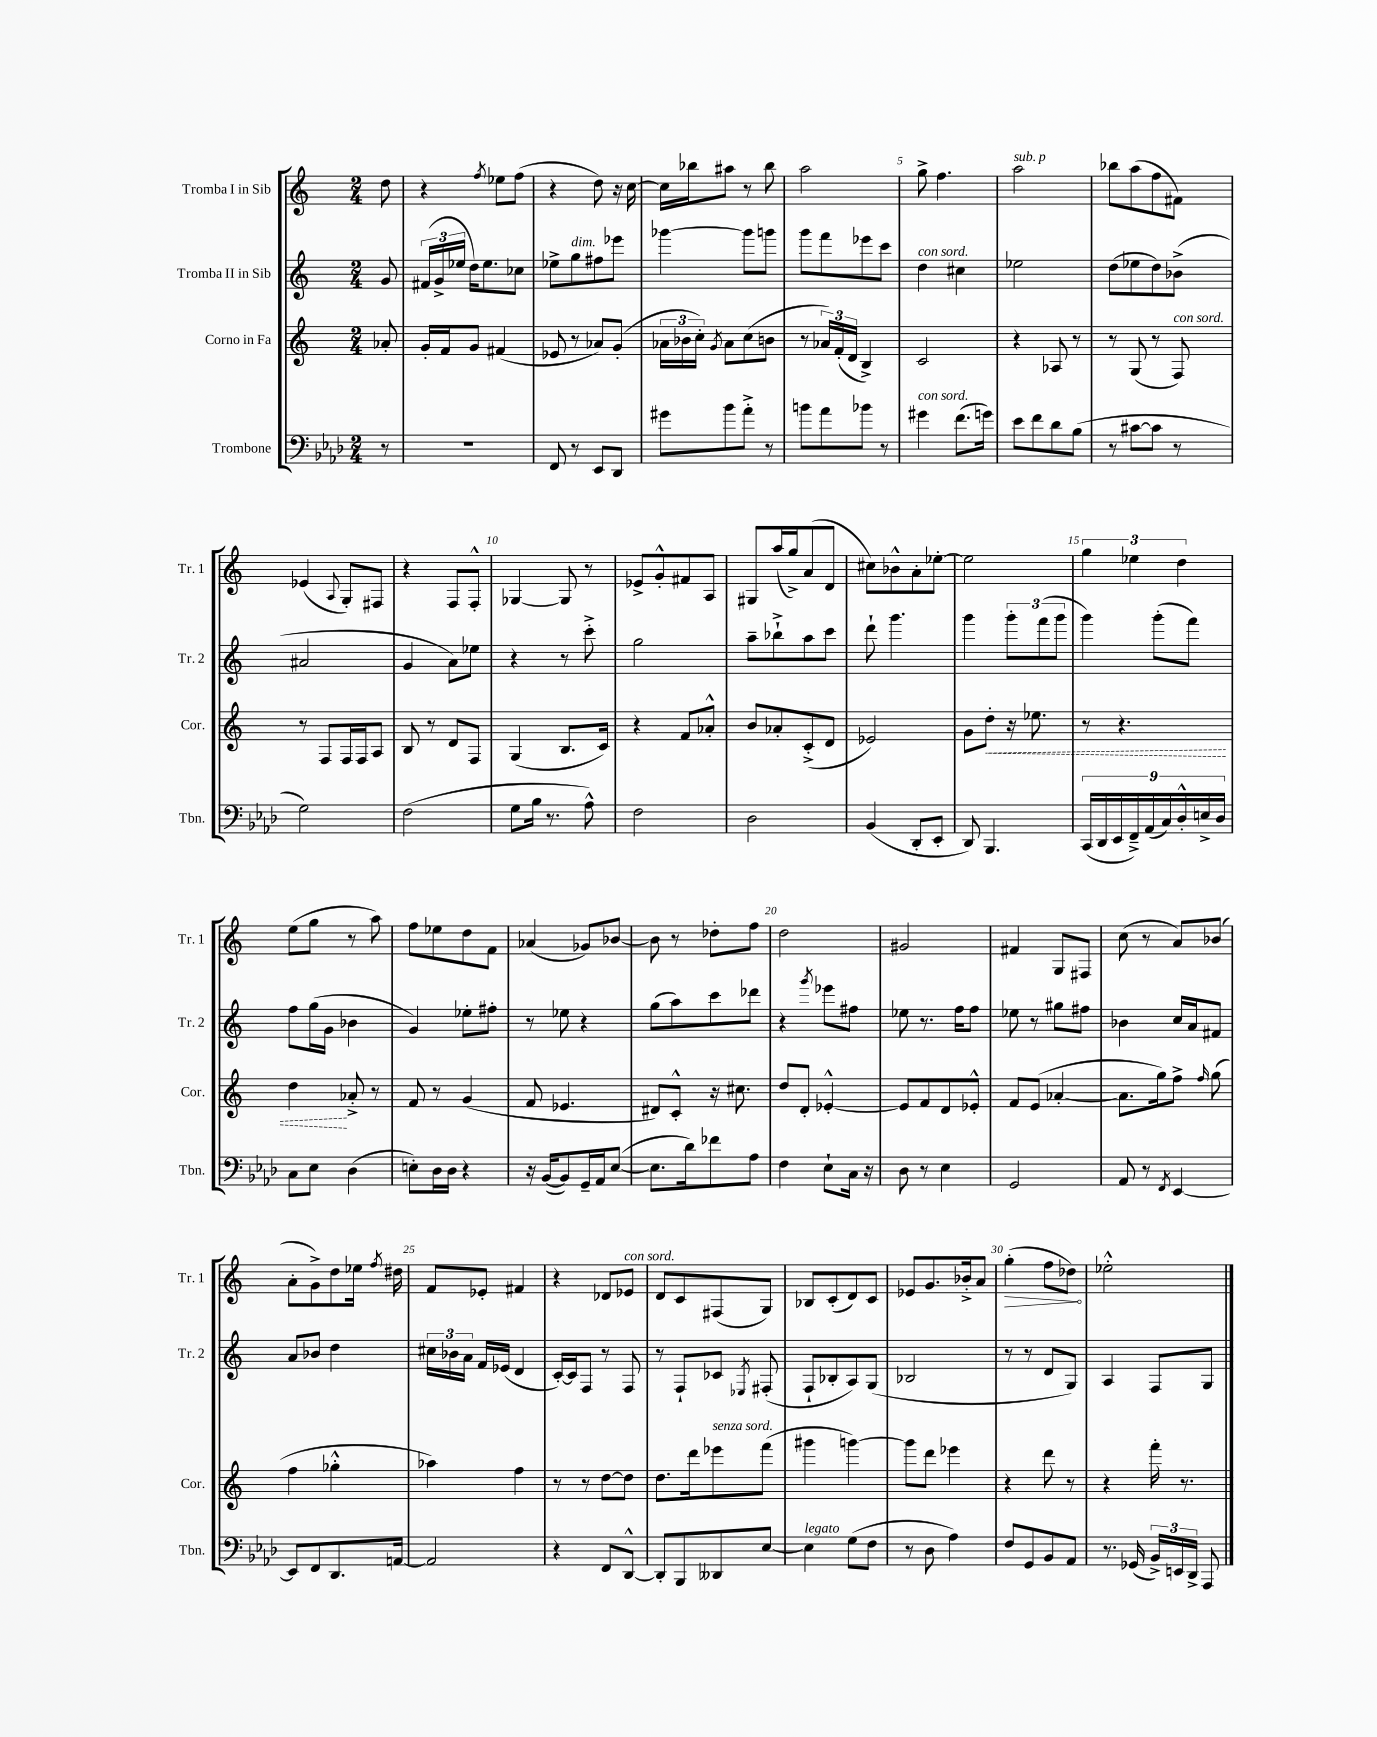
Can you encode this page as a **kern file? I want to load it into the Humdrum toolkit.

**kern	**kern	**kern	**kern
*staff4	*staff3	*staff2	*staff1
*clefF4	*clefG2	*clefG2	*clefG2
*k[b-e-a-d-]	*k[]	*k[]	*k[]
*M2/4	*M2/4	*M2/4	*M2/4
8r	8a-'	8g	8dd
=	=	=	=
2r	16g'	(24f#	4r
.	.	24g^	.
.	16f	.	.
.	.	24ee-	.
.	8g	16dd)	.
.	.	8.ee-	.
.	.	.	8qff
.	(4f#	.	8ee-
.	.	8cc-	(8ff
=	=	=	=
8FF	8e-	8ee-^	4r
8r	8r	8gg	.
8EE-	8a-)	8ff#	8dd)
8DD-	(8g'	8eee-	16r
.	.	.	[16cc
=	=	=	=
8g#	24a-	[4ggg-	16cc]
.	24b-	.	.
.	.	.	16bb-
.	24cc')	.	.
.	8qg	.	.
8b-	8a-	.	8aa#
8a-'^	(8cc	8ggg-]	8r
8r	8b	8ggg	8bb-
=	=	=	=
8b	8r	8ggg	2aa
8a-	24a-)	8fff	.
.	(24f'	.	.
.	24d	.	.
8b-	4B^)	8eee-	.
8r	.	8ccc	.
=	=	=	=
4g#	2c	4dd	8gg^
.	.	.	4.ff
(8.f	.	4cc#	.
16g)	.	.	.
=	=	=	=
8e-	4r	2ee-	2aa
8f	.	.	.
8d-	8A-	.	.
(8B-	8r	.	.
=	=	=	=
8r	8r	(8dd	8bb-
[8c#	(8G	8ee-	(8aa
8c#]	8r	8dd)	8ff
8r	8F)	(8b-^	8f#)
=	=	=	=
2G)	8r	2a#	(4e-
.	8F	.	.
.	.	.	8qqA
.	16F	.	8G')
.	16F	.	.
.	8A	.	8F#
=	=	=	=
(2F	8B	4g	4r
.	8r	.	.
.	8d	8a)	8F
.	8F	8ee-	8F'^^
=	=	=	=
8G	(4G	4r	[4G-
16B-	.	.	.
8.r	.	.	.
.	8.B	8r	8G-]
8A-^^)	.	8ccc'^	8r
.	16c)	.	.
=	=	=	=
2F	4r	2gg	8e-^
.	.	.	8g'^^
.	8f	.	8f#
.	8a-'^^	.	8A
=	=	=	=
2D-	8b	8aa~	8G#
.	8a-'	8bb-`^	(16aa
.	.	.	16gg^)
.	(8c'^	8aa	(8a
.	8d	8ccc	8d
=	=	=	=
(4BB-	2e-)	8ddd`	8cc#)
.	.	4.ggg	8b-^^
8DD-'	.	.	8a'
8EE-'	.	.	[8ee-'
=	=	=	=
8DD-)	8g	4ggg	2ee-]
4.BBB-	8dd'	.	.
.	16r	12ggg'	.
.	8.ee-	.	.
.	.	(12fff	.
.	.	12ggg	.
=	=	=	=
(18CC	8r	4ggg)	6gg
18DD-	.	.	.
18EE-	.	.	.
.	4.r	.	.
18FF~^)	.	.	6ee-
(18AA-	.	.	.
.	.	(8ggg'	.
18C)	.	.	.
18D-'^^	.	.	6dd
.	.	8fff)	.
18E^	.	.	.
18D-	.	.	.
=	=	=	=
8C	4dd	8ff	(8ee
8E-	.	(16gg	8gg
.	.	16g	.
(4D-	8a-'^	4b-	8r
.	8r	.	8aa)
=	=	=	=
8E')	8f	4g)	8ff
16D-	8r	.	8ee-
16D-	.	.	.
4r	(4g	8ee-'	8dd
.	.	8ff#'	8f
=	=	=	=
16r	8f	8r	(4a-
([16BB-	.	.	.
8BB-])	4.e-	8ee-	.
16GG~	.	4r	8g-)
16AA-	.	.	.
([8E-	.	.	[8b-
=	=	=	=
8.E-]	8d#)	(8gg	8b-]
.	8c'^^	8aa)	8r
16d-)	.	.	.
8f-	16r	8ccc	8dd-'
.	8.cc#	.	.
8A-	.	8ddd-	8ff
=	=	=	=
4F	8dd	4r	2dd
.	8d'	.	.
.	.	8qggg	.
8E-`	[4e-'^^	8eee-	.
16C	.	8ff#	.
16r	.	.	.
=	=	=	=
8D-	8e-]	8ee-	2g#
8r	8f	8.r	.
4E-	8d	.	.
.	.	16ff	.
.	8e-'^^	8ff	.
=	=	=	=
2GG	8f	8ee-	4f#
.	(8e	8r	.
.	[4a-'	8gg#	8G
.	.	8ff#	8F#
=	=	=	=
8AA-	8.a-]	4b-	(8cc
8r	.	.	8r
.	16gg)	.	.
8qFF	.	.	.
[4EE-	8ff^	16cc	8a)
.	.	16a	.
.	16qqff	.	.
.	(8gg	8f#	(8b-
=	=	=	=
8EE-]	4ff	8a	8a'
8FF	.	8b-	8g^)
8.DD-	4gg-'^^	4dd	8dd
.	.	.	16ee-
.	.	.	8qff
[16AA	.	.	16dd#
=	=	=	=
2AA]	4aa-)	24cc#	8f
.	.	24b-	.
.	.	24a	.
.	.	16f	8e-'
.	.	(16e-	.
.	4ff	4d	4f#
=	=	=	=
4r	8r	[16c')	4r
.	.	16c]	.
.	8r	8F	.
8FF	[8dd	8r	8d-
[8DD-^^	8dd]	8F	8e-
=	=	=	=
8DD-']	8.dd	8r	8d
8BBB-	.	8F`	8c
.	16ddd	.	.
8DD--	8eee-	8c-	(8F#
.	.	8qE-	.
[8E-	(8fff	(8F#'	8G)
=	=	=	=
4E-]	4ggg#	8F`	8B-
.	.	8B-'	(8c'
(8G	[4ggg)	8A)	8d)
8F	.	(8G	8c
=	=	=	=
8r	8ggg]	2B-	8e-
8D-	8ddd	.	8.g
4A-)	4eee-	.	.
.	.	.	16b-'^
.	.	.	8a
=	=	=	=
8F	4r	8r	(4gg'
8GG	.	8r	.
8BB-	8ddd	8d	8ff
8AA-	8r	8G)	8dd-)
=	=	=	=
8.r	4r	4A	2ee-'^^
(16GG-	.	.	.
24BB-^)	16fff'	8F	.
24EE	.	.	.
.	8.r	.	.
24DD-^	.	.	.
8AAA-	.	8G	.
==	==	==	==
*-	*-	*-	*-
